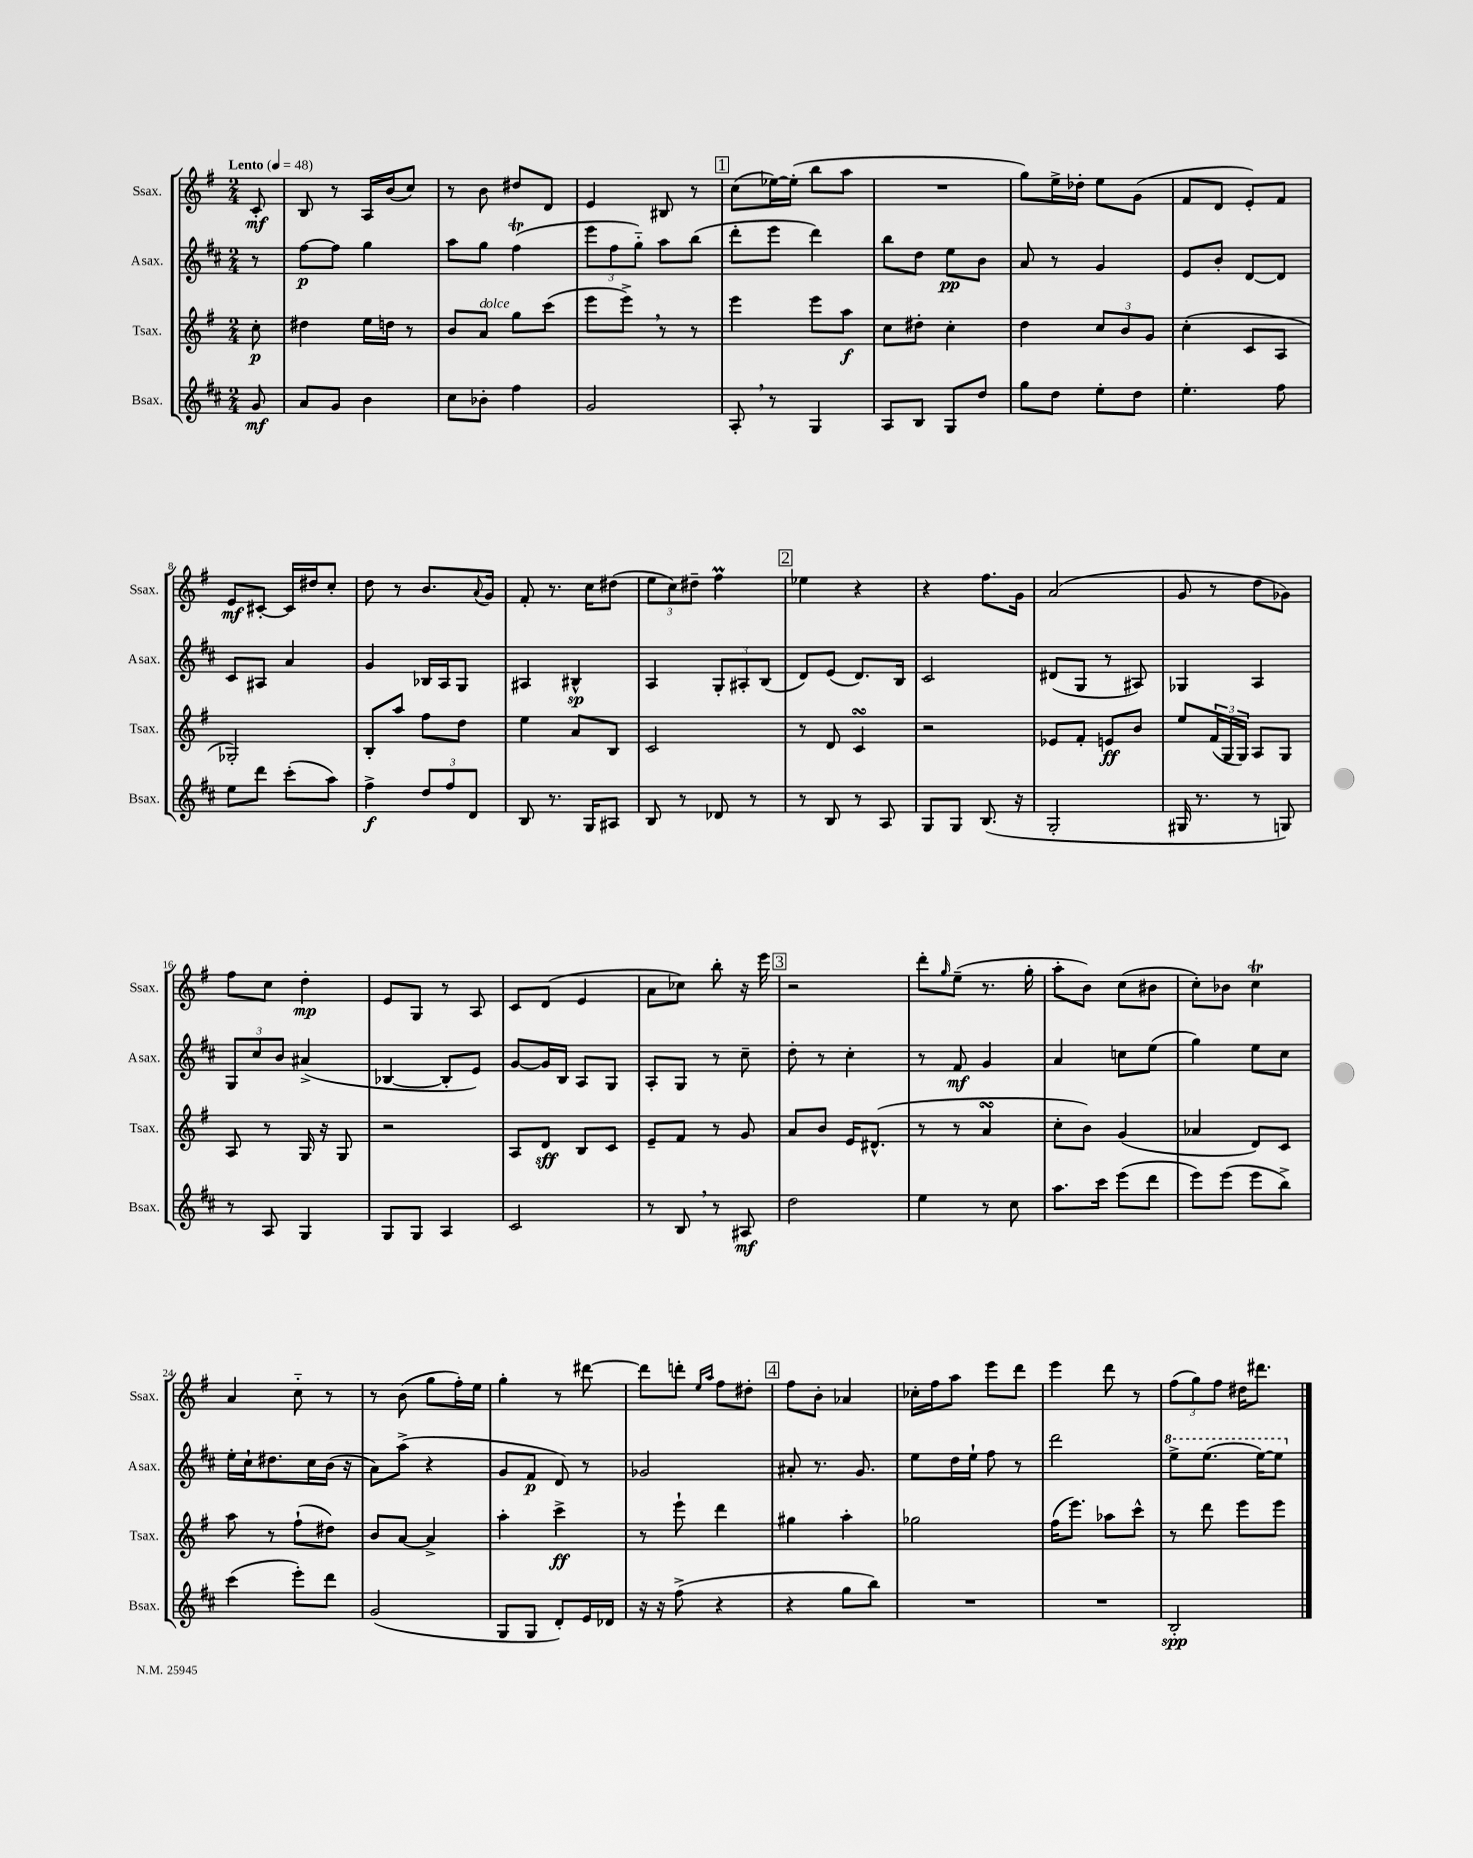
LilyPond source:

<<
\new StaffGroup <<
\new Staff = "s0" \with { instrumentName = "Ssax." shortInstrumentName = "Ssax." } {
    \clef treble \key g \major \numericTimeSignature \time 2/4 \partial 8 \tempo "Lento" 4 = 48
    c'8-.\mf |
    b8 r8 a16 b'16( c''8) |
    r8 b'8 dis''8 d'8 |
    e'4 bis8 r8 |
    \mark \markup { \box "1" } c''8( ees''16~) ees''16-.( b''8 a''8 |
    R2 |
    g''8) e''16-> des''16-. e''8 g'8( |
    fis'8 d'8 e'8-.) fis'8 |
    e'8\mf cis'8~-. cis'16 dis''16 c''8-. |
    d''8 r8 b'8. \appoggiatura { a'8 } g'16 |
    fis'8-. r8. c''16 dis''8( |
    \tuplet 3/2 { e''8 c''8) dis''8-- } fis''4\prall |
    \mark \markup { \box "2" } ees''4 r4 |
    r4 fis''8. g'16 |
    a'2( |
    g'8 r8 d''8 ges'8) |
    fis''8 c''8 d''4-.\mp |
    e'8 g8 r8 a8 |
    c'8 d'8( e'4 |
    a'8 ces''8) b''8-. r16 e'''16 |
    \mark \markup { \box "3" } r2 |
    d'''8-. \grace { g''16 } e''8--( r8. g''16-. |
    a''8-. b'8) c''8( bis'8 |
    c''8-.) bes'8 c''4\trill |
    a'4 c''8-_ r8 |
    r8 b'8( g''8 fis''16-.) e''16 |
    g''4-. r8 dis'''8~ |
    dis'''8 d'''8-. \grace { e''16 a''16 } fis''8 dis''8-. |
    \mark \markup { \box "4" } fis''8 b'8-. aes'4 |
    ces''16-. fis''16 a''8 e'''8 d'''8 |
    e'''4 d'''8 r8 |
    \tuplet 3/2 { fis''8( g''8) fis''8 } dis''16 dis'''8. \bar "|." |
}
\new Staff = "s1" \with { instrumentName = "Asax." shortInstrumentName = "Asax." } {
    \clef treble \key d \major \numericTimeSignature \time 2/4 \partial 8
    r8 |
    fis''8~\p fis''8 g''4 |
    a''8 g''8 fis''4\trill( |
    \tuplet 3/2 { e'''8 fis''8 g''8-_) } a''8 b''8( |
    \mark \markup { \box "1" } d'''8-. e'''8 d'''4) |
    b''8 d''8 e''8\pp b'8 |
    a'8 r8 g'4 |
    e'8 b'8-. d'8~ d'8 |
    cis'8 ais8 a'4 |
    g'4 bes16 a16 g8 |
    ais4 bis4-^\sp |
    a4 \tuplet 3/2 { g8-. ais8-. b8( } |
    \mark \markup { \box "2" } d'8) e'8( d'8.) b16 |
    cis'2 |
    dis'8( g8 r8 ais8) |
    ges4 a4 |
    \tuplet 3/2 { g8 cis''8 b'8 } ais'4->( |
    bes4~ bes8-. e'8) |
    g'8~ g'16 b16 a8 g8 |
    a8-. g8 r8 cis''8-- |
    \mark \markup { \box "3" } d''8-. r8 cis''4-. |
    r8 fis'8\mf g'4 |
    a'4 c''8 e''8( |
    g''4) e''8 cis''8 |
    e''16-. cis''16-! dis''8. cis''16 b'16( r16 |
    a'8) a''8->( r4 |
    g'8 fis'8\p d'8) r8 |
    ges'2 |
    \mark \markup { \box "4" } ais'8-. r8. g'8. |
    e''8 d''16 e''16-! fis''8 r8 |
    d'''2 |
    \ottava #1 e'''8-> e'''8.( e'''16~) e'''8 \ottava #0 \bar "|." |
}
\new Staff = "s2" \with { instrumentName = "Tsax." shortInstrumentName = "Tsax." } {
    \clef treble \key g \major \numericTimeSignature \time 2/4 \partial 8
    c''8-.\p |
    dis''4 e''16 d''16 r8 |
    b'8 a'8^\markup { \italic "dolce" } g''8 c'''8( |
    e'''8 e'''8->) \breathe r8 r8 |
    \mark \markup { \box "1" } e'''4 e'''8 a''8\f |
    c''8 dis''8-. c''4-. |
    d''4 \tuplet 3/2 { c''8 b'8 g'8 } |
    c''4-.( c'8 a8 |
    ges2-.) |
    b8-. a''8 fis''8 d''8 |
    e''4 a'8 b8 |
    c'2 |
    \mark \markup { \box "2" } r8 d'8 c'4\turn |
    r2 |
    ees'8 fis'8-. e'8\ff b'8 |
    e''8 \tuplet 3/2 { fis'16( g16 g16) } a8 g8 |
    a8 r8 g16 r16 g8 |
    r2 |
    a8 d'8\sff b8 c'8 |
    e'8-- fis'8 r8 g'8 |
    \mark \markup { \box "3" } a'8 b'8 e'16 dis'8.-^( |
    r8 r8 a'4\turn |
    c''8-. b'8) g'4( |
    aes'4 d'8) c'8 |
    a''8 r8 fis''8-!( dis''8) |
    b'8 a'8~ a'4-> |
    a''4-. c'''4->\ff |
    r8 e'''8-! d'''4 |
    \mark \markup { \box "4" } gis''4 a''4-. |
    ges''2 |
    fis''16( e'''8.) aes''8 c'''8-^ |
    r8 d'''8 e'''8 e'''8 \bar "|." |
}
\new Staff = "s3" \with { instrumentName = "Bsax." shortInstrumentName = "Bsax." } {
    \clef treble \key d \major \numericTimeSignature \time 2/4 \partial 8
    g'8\mf |
    a'8 g'8 b'4 |
    cis''8 bes'8-. fis''4 |
    g'2 |
    \mark \markup { \box "1" } a8-. \breathe r8 g4 |
    a8 b8 g8 d''8 |
    g''8 d''8 e''8-. d''8 |
    e''4.-. fis''8 |
    e''8 d'''8 cis'''8-.( a''8) |
    fis''4->\f \tuplet 3/2 { d''8 fis''8 d'8 } |
    b8 r8. g16 ais8 |
    b8 r8 des'8 r8 |
    \mark \markup { \box "2" } r8 b8 r8 a8 |
    g8 g8 b8.( r16 |
    g2-. |
    gis16 r8. r8 g8) |
    r8 a8 g4 |
    g8 g8 a4 |
    cis'2 |
    r8 b8 \breathe r8 ais8\mf |
    \mark \markup { \box "3" } d''2 |
    e''4 r8 cis''8 |
    a''8. cis'''16 e'''8( d'''8 |
    e'''8) e'''8( e'''8 b''8->) |
    cis'''4( e'''8-.) d'''8 |
    g'2( |
    g8 g8 d'8-.) e'16 des'16 |
    r16 r16 fis''8->( r4 |
    \mark \markup { \box "4" } r4 g''8 b''8) |
    R2 |
    R2 |
    b2-.\spp \bar "|." |
}
>>
>>
